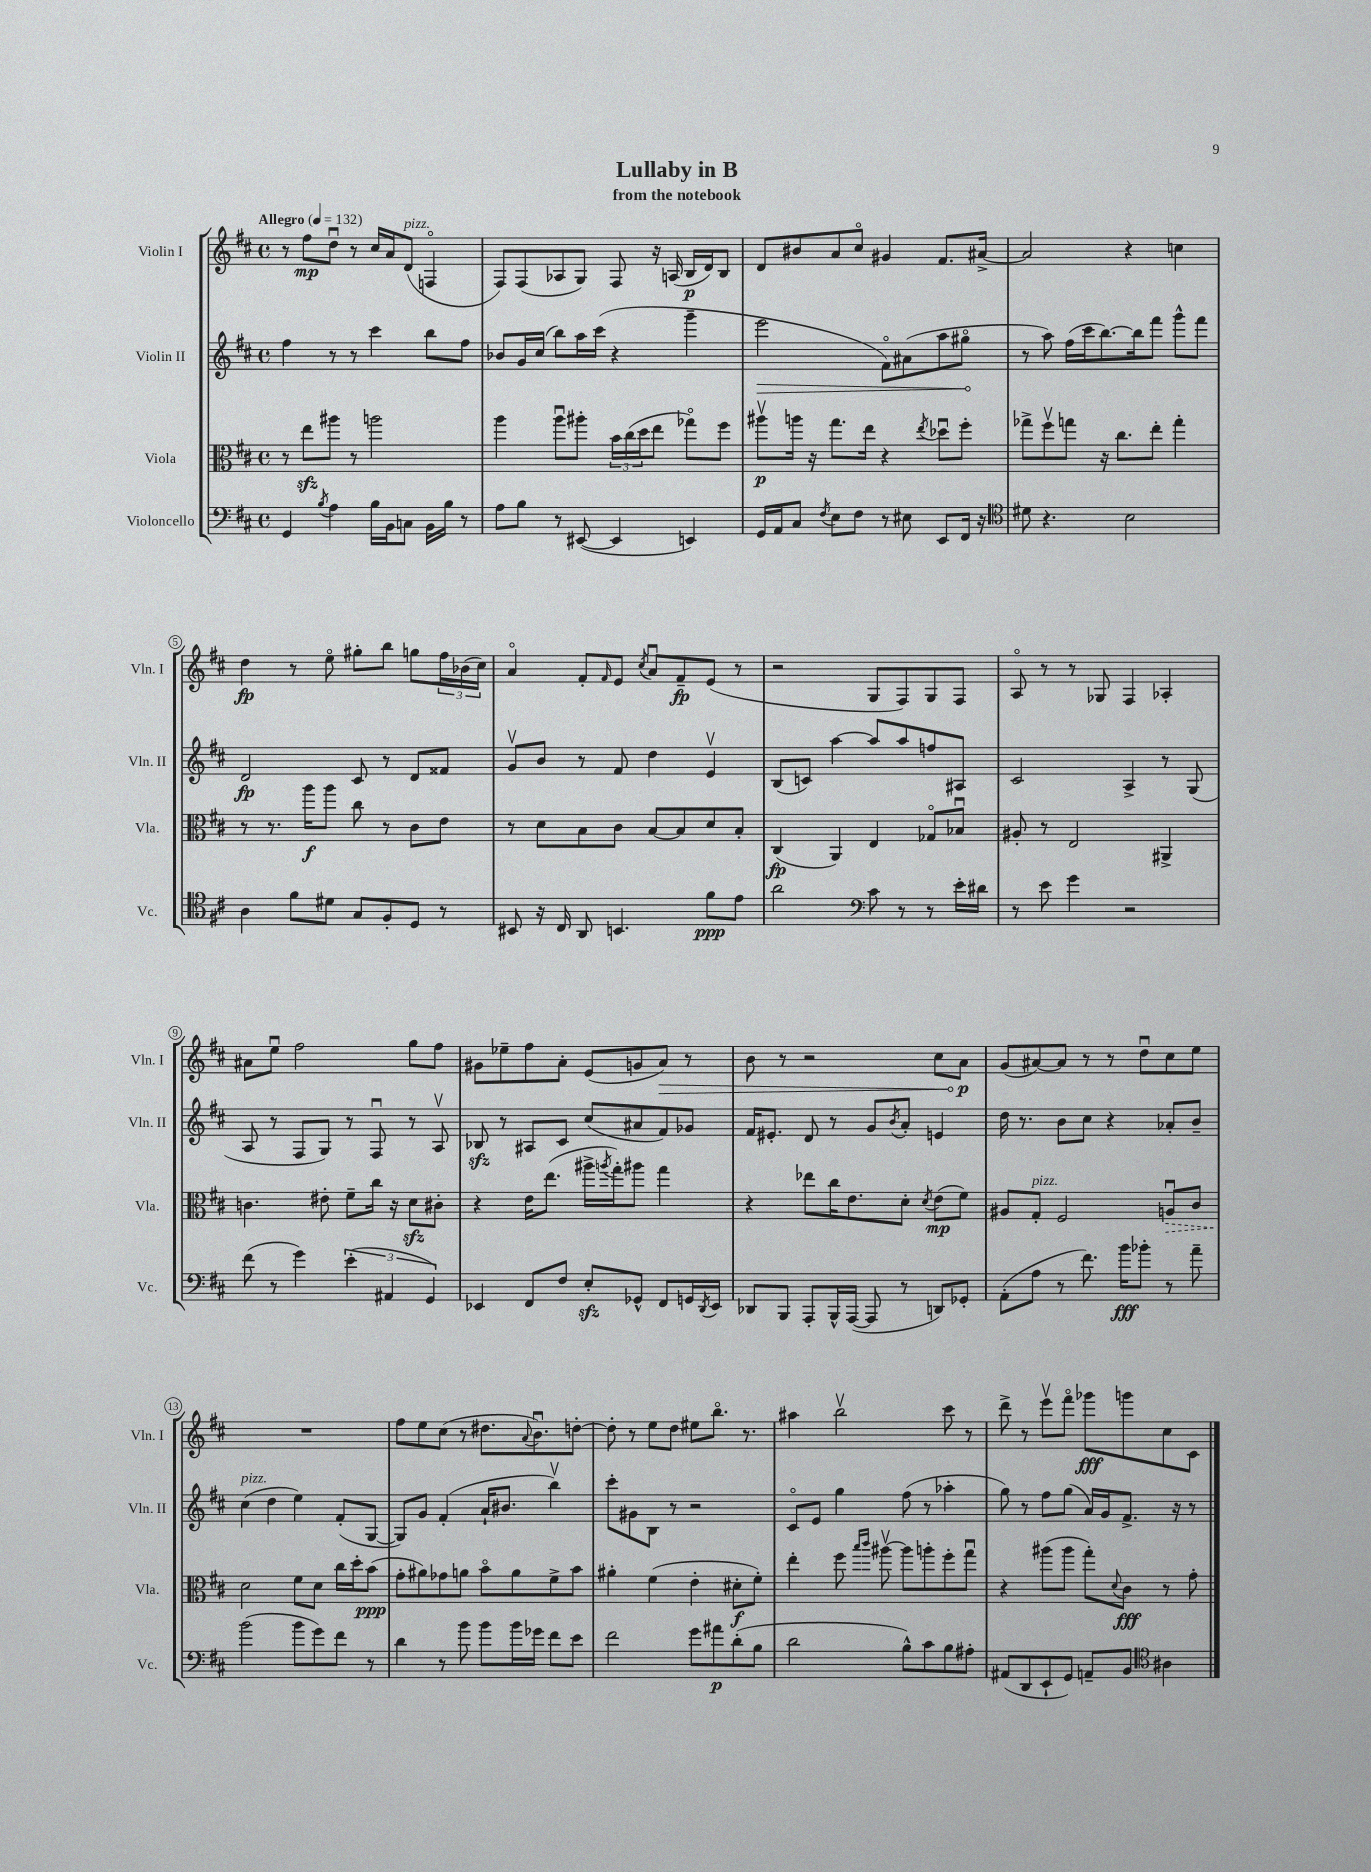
\header { title = "Lullaby in B" subtitle = "from the notebook" }
<<
\new StaffGroup <<
\new Staff = "s0" \with { instrumentName = "Violin I" shortInstrumentName = "Vln. I" } {
    \clef treble \key d \major \defaultTimeSignature \time 4/4 \tempo "Allegro" 4 = 132
    r8 fis''8\mp d''8\downbow r8 cis''16 a'16 d'8^\markup { \italic "pizz." }( f4\flageolet |
    fis8) fis8( aes8 g8) fis8 r16 a16( b16\p d'16) b8 |
    d'8 bis'8 a'8 cis''8\flageolet gis'4 fis'8. ais'16~-> |
    ais'2 r4 c''4 |
    d''4\fp r8 e''8\flageolet gis''8-. b''8 g''8 \tuplet 3/2 { fis''16 bes'16( cis''16) } |
    a'4\flageolet fis'8-. \grace { fis'16 } e'8 \acciaccatura { cis''8 } a'8\downbow fis'8--\fp e'8( r8 |
    r2 g8 fis8) g8 fis8 |
    a8\flageolet r8 r8 ges8 fis4 aes4-. |
    ais'8 e''8\downbow fis''2 g''8 fis''8 |
    gis'8 ees''8-- fis''8 a'8-. e'8( g'8 \once \override Hairpin.circled-tip = ##t a'8\>) r8 |
    b'8 r8 r2 cis''8 a'8\p\! |
    g'8( ais'8~) ais'8 r8 r8 d''8\downbow cis''8 e''8 |
    R1 |
    fis''8 e''8 cis''8( r8 dis''8. \appoggiatura { a'8 } b'8.\downbow) d''8~-. |
    d''8-. r8 e''8 d''8 eis''8 b''8.\flageolet r8. |
    ais''4 b''2\upbow cis'''8 r8 |
    d'''8-> r8 e'''8\upbow fis'''8\flageolet ges'''8\fff g'''8 cis''8 cis'8 \bar "|." |
}
\new Staff = "s1" \with { instrumentName = "Violin II" shortInstrumentName = "Vln. II" } {
    \clef treble \key d \major \defaultTimeSignature \time 4/4
    fis''4 r8 r8 cis'''4 b''8 fis''8 |
    bes'8 g'16 cis''16( b''8) a''16 cis'''16( r4 g'''4-- |
    \once \override Hairpin.circled-tip = ##t e'''2\> fis'8\flageolet) ais'8( a''8 gis''8\flageolet\! |
    r8 a''8) fis''16( cis'''16 b''8.~) b''16 fis'''8 g'''8-^ fis'''8 |
    d'2\fp cis'8 r8 d'8 fisis'8 |
    g'8\upbow b'8 r8 fis'8 d''4 e'4\upbow |
    b8( c'8) a''4~ a''8 a''8 f''8 ais8 |
    cis'2 a4-> r8 g8( |
    a8 r8 fis8 g8) r8 fis8\downbow r8 a8\upbow |
    bes8\sfz r8 ais8 cis'8 cis''8( ais'8 fis'8) ges'8 |
    fis'16 eis'8.-. d'8 r8 g'8 \acciaccatura { b'8 } a'8-. e'4 |
    d''16 r8. b'8 cis''8 r4 aes'8-. b'8-- |
    cis''4^\markup { \italic "pizz." }( d''4 e''4) fis'8-.( g8~ |
    g8) g'8 fis'4-.( a'16-! bis'8. b''4\upbow) |
    cis'''8-. gis'8 b8 r8 r2 |
    cis'8\flageolet e'8 g''4 fis''8( r8 aes''4-. |
    g''8) r8 fis''8 g''8( a'16) g'16 fis'8.-> r16 r8 \bar "|." |
}
\new Staff = "s2" \with { instrumentName = "Viola" shortInstrumentName = "Vla." } {
    \clef alto \key d \major \defaultTimeSignature \time 4/4
    r8 e''8\sfz ais''8 r8 a''2 |
    a''4 a''8\downbow ais''8-. \tuplet 3/2 { b'16 cis''16( d''16 } e''8 ges''8\flageolet) fis''8 |
    ais''8\upbow\p a''16 r16 g''8. e''16 r4 \acciaccatura { e''8 } des''8\downbow fis''8-. |
    ges''8-> fis''8\upbow g''8 r16 cis''8. e''8-. g''4-. |
    r8 r8. a''16\f a''8 cis''8 r8 cis'8 e'8 |
    r8 d'8 b8 cis'8 b8~ b8 d'8 b8-. |
    cis4\fp( a,4) e4 ges8\flageolet bes8\downbow |
    ais8-. r8 e2 ais,4-> |
    c'4. eis'8-. fis'8-- cis''16 r16 d'8\sfz cis'8-. |
    r4 e'16 e''8.( ais''16-> \acciaccatura { a''8 } g''16-.) ais''8 g''4 |
    r4 ees''8 cis''16 e'8. d'8-. \acciaccatura { d'8 } e'8\mp( fis'8) |
    ais8 g8-.^\markup { \italic "pizz." } fis2 \once \override Hairpin.style = #'dashed-line a8\downbow\> cis'8 |
    d'2\! fis'8 d'8 cis''16 d''16-. b'8\ppp( |
    g'8-. ais'8) ges'8 a'8 b'8\flageolet a'8 fis'8-> b'8 |
    ais'4-. fis'4( e'4-. dis'8-.\f fis'8-.) |
    e''4-. fis''8 \grace { b''16 cis'''16 } ais''8~\upbow ais''8 a''8-. fis''8-. g''8\downbow |
    r4 ais''8( ais''8 g''8-.) \appoggiatura { d'8 } cis'8\fff r8 g'8-. \bar "|." |
}
\new Staff = "s3" \with { instrumentName = "Violoncello" shortInstrumentName = "Vc." } {
    \clef bass \key d \major \defaultTimeSignature \time 4/4
    g,4 \acciaccatura { b8 } a4 b16 b,16 c8 b,16 b16 r8 |
    a8 b8 r8 eis,8~( eis,4 e,4) |
    g,16 a,16 cis8 \acciaccatura { fis8 } e8 fis8 r8 eis8 e,8 fis,16 r16 |
    \clef tenor dis'8 r4. b2 |
    a4 fis'8 dis'8 g8 fis8-. d8 r8 |
    bis,8 r16 cis16 a,8 b,4. fis'8\ppp e'8 |
    a'2 \clef bass cis'8 r8 r8 e'16-. dis'16 |
    r8 e'8 g'4 r2 |
    fis'8( r8 g'4) \tuplet 3/2 { e'4-.( ais,4 g,4) } |
    ees,4 fis,8 fis8 e8-.\sfz ges,8-^ fis,8 g,16 \acciaccatura { d,8 } ees,16 |
    des,8 b,,8 a,,8-. b,,16-^ a,,16~( a,,8 r8 d,8) ges,8-. |
    a,8-.( a8 r8 fis'8.) b'16\fff bes'8-. r8 a'8-- |
    b'2( b'8 g'8) fis'8 r8 |
    d'4 r8 b'8 b'8 b'16 ges'16 fis'8 e'8 |
    fis'2 g'8 ais'8\p d'8-.( b8 |
    d'2 b8-^) cis'8 b8 ais8-. |
    ais,8( d,8 e,8-! g,8) a,8-- b,8 \clef tenor ais4 \bar "|." |
}
>>
>>
\layout { \context { \Score \override BarNumber.stencil = #(make-stencil-circler 0.1 0.3 ly:text-interface::print) } }
